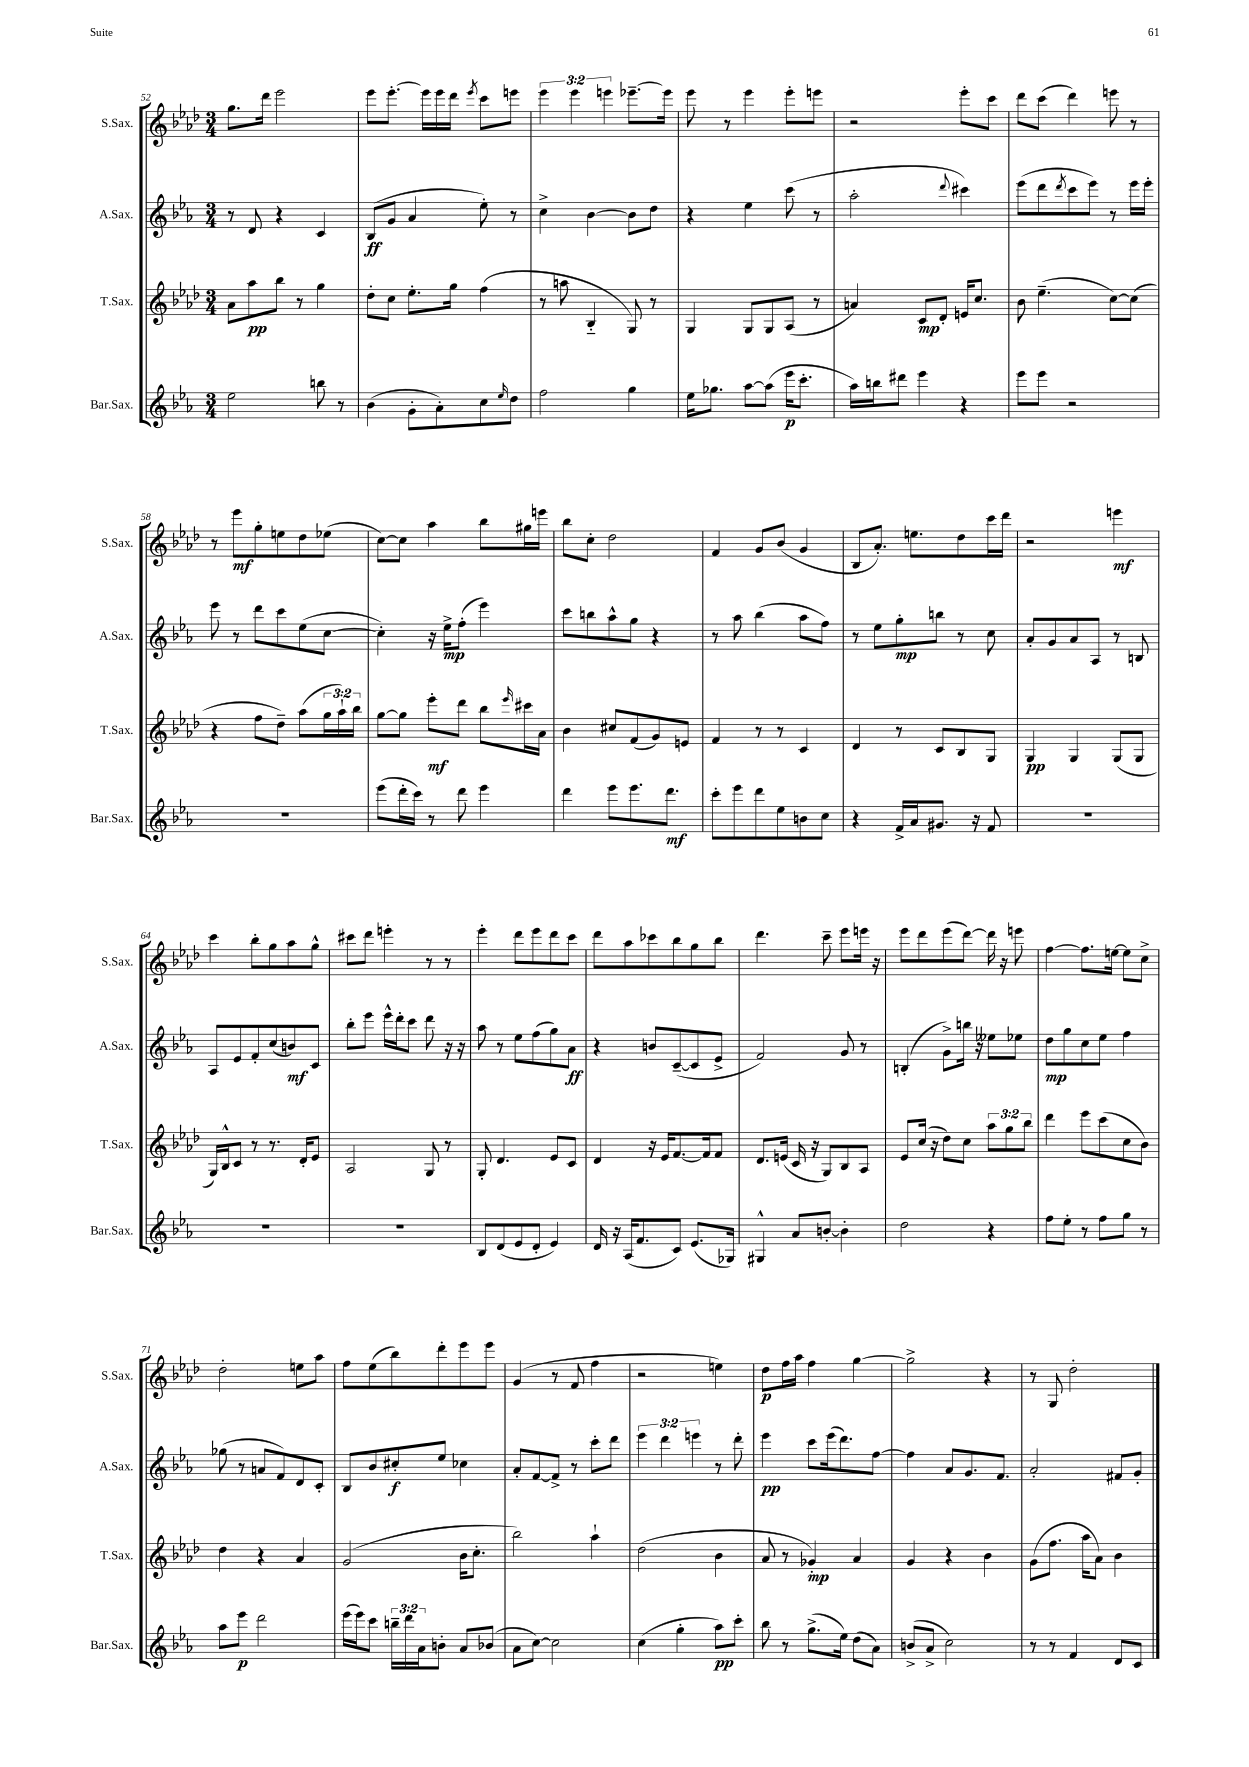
<<
\new StaffGroup <<
\new Staff = "s0" \with { instrumentName = "S.Sax." shortInstrumentName = "S.Sax." } {
    \clef treble \key aes \major \numericTimeSignature \time 3/4 \override Staff.TupletNumber.text = #tuplet-number::calc-fraction-text
    g''8. des'''16 ees'''2 |
    ees'''8 ees'''8.~-. ees'''16 ees'''16 des'''16 \acciaccatura { ees'''8 } c'''8 e'''8 |
    \tuplet 3/2 { ees'''4 ees'''4 e'''4 } ees'''8.~-- ees'''16 |
    ees'''8 r8 ees'''4 ees'''8-. e'''8 |
    r2 ees'''8-. c'''8 |
    des'''8 c'''8( des'''4) e'''8 r8 |
    r8 ees'''8\mf g''8-. e''8 des''8 ees''8( |
    c''8~) c''8 aes''4 bes''8 gis''16 e'''16 |
    bes''8 c''8-. des''2 |
    f'4 g'8 bes'8( g'4 |
    bes8 aes'8.-.) e''8. des''8 c'''16 des'''16 |
    r2 e'''4\mf |
    c'''4 bes''8-. g''8 aes''8 g''8-^ |
    cis'''8 des'''8 e'''4-. r8 r8 |
    ees'''4-. des'''8 ees'''8 des'''8 c'''8 |
    des'''8 aes''8 ces'''8 bes''8 g''8 bes''8 |
    des'''4. c'''8-- ees'''8 e'''16 r16 |
    ees'''8 des'''8 ees'''8( des'''8~) des'''16 r16 e'''8 |
    f''4~ f''8. e''16~ e''8 c''8-> |
    des''2-. e''8 aes''8 |
    f''8 ees''8( bes''8) des'''8-. ees'''8 ees'''8 |
    g'4( r8 f'8 f''4 |
    r2 e''4) |
    des''8\p f''16 aes''16 f''4 g''4~ |
    g''2-> r4 |
    r8 g8 des''2-. \bar "|." |
}
\new Staff = "s1" \with { instrumentName = "A.Sax." shortInstrumentName = "A.Sax." } {
    \clef treble \key ees \major \numericTimeSignature \time 3/4 \override Staff.TupletNumber.text = #tuplet-number::calc-fraction-text
    r8 d'8 r4 c'4 |
    bes8\ff( g'8 aes'4 ees''8-.) r8 |
    c''4-> bes'4~ bes'8 d''8 |
    r4 ees''4 c'''8( r8 |
    aes''2-. \appoggiatura { d'''8 } cis'''4) |
    ees'''8( d'''8 \acciaccatura { d'''8 } c'''8 ees'''8) r8 ees'''16 ees'''16-. |
    ees'''8 r8 d'''8 c'''8 ees''8( c''8~ |
    c''4-.) r16 ees''16->\mp f''8-.( ees'''4) |
    c'''8 b''8 aes''8-^ g''8 r4 |
    r8 aes''8 bes''4( aes''8 f''8) |
    r8 ees''8 g''8-.\mp b''8 r8 c''8 |
    aes'8-. g'8 aes'8 aes8 r8 b8 |
    aes8 ees'8 f'8-. c''8( b'8\mf) c'8 |
    bes''8-. ees'''8 ees'''16-^ d'''16-. c'''8 d'''8 r16 r16 |
    aes''8 r8 ees''8 f''8( g''8) aes'8\ff |
    r4 b'8 c'8~--( c'8 ees'8-> |
    f'2) g'8 r8 |
    b4-.( g'8->) b''16 r16 eeses''8 ees''8 |
    d''8\mp g''8 c''8 ees''8 f''4 |
    ges''8( r8 a'8 f'8) d'8 c'8-. |
    bes8 bes'8 cis''8-.\f ees''8 ces''4 |
    aes'8-. f'8~ f'8-> r8 c'''8-. d'''8 |
    \tuplet 3/2 { ees'''4 d'''4 e'''4 } r8 d'''8-. |
    ees'''4\pp c'''8 ees'''16( d'''8.) f''8~ |
    f''4 aes'8 g'8. f'8. |
    aes'2-. fis'8 g'8-. \bar "|." |
}
\new Staff = "s2" \with { instrumentName = "T.Sax." shortInstrumentName = "T.Sax." } {
    \clef treble \key aes \major \numericTimeSignature \time 3/4 \override Staff.TupletNumber.text = #tuplet-number::calc-fraction-text
    aes'8 aes''8\pp bes''8 r8 g''4 |
    des''8-. c''8 ees''8.-. g''16 f''4( |
    r8 a''8 bes4-_ g8) r8 |
    g4 g8 g8 aes8( r8 |
    a'4) c'8\mp des'8-. e'16 c''8. |
    bes'8 ees''4.--( c''8~) c''8( |
    r4 f''8 des''8--) aes''8( \tuplet 3/2 { g''16 aes''16-!) bes''16 } |
    g''8~ g''8 ees'''8-.\mf des'''8 bes''8 \grace { ees'''16 } cis'''16 aes'16 |
    bes'4 cis''8 f'8( g'8) e'8 |
    f'4 r8 r8 c'4 |
    des'4 r8 c'8 bes8 g8 |
    g4\pp g4 g8( g8 |
    g16) bes16-^ c'8 r8 r8. des'16-. ees'8 |
    aes2 g8 r8 |
    g8-. des'4. ees'8 c'8 |
    des'4 r16 ees'16 f'8.~ f'16 f'8 |
    des'8. e'16( c'16 r16 g8) bes8 aes8 |
    ees'8 c''16( r16 des''8) c''8 \tuplet 3/2 { aes''8 g''8 bes''8 } |
    des'''4 ees'''8 c'''8( c''8 bes'8) |
    des''4 r4 aes'4 |
    g'2( bes'16 c''8.-. |
    bes''2) aes''4-! |
    des''2( bes'4 |
    aes'8 r8 ges'4-.\mp) aes'4 |
    g'4 r4 bes'4 |
    g'8( f''8. aes''16 aes'8) bes'4 \bar "|." |
}
\new Staff = "s3" \with { instrumentName = "Bar.Sax." shortInstrumentName = "Bar.Sax." } {
    \clef treble \key ees \major \numericTimeSignature \time 3/4 \override Staff.TupletNumber.text = #tuplet-number::calc-fraction-text
    ees''2 b''8 r8 |
    bes'4( g'8-. aes'8-.) c''8 \grace { ees''16 } d''8 |
    f''2 g''4 |
    ees''16 ges''8. aes''8~ aes''8( ees'''16\p c'''8.-. |
    aes''16) b''16 dis'''8 ees'''4 r4 |
    ees'''8 ees'''8 r2 |
    R2. |
    ees'''8( d'''16-. c'''16) r8 d'''8 ees'''4 |
    d'''4 ees'''8 ees'''8. d'''8.\mf |
    c'''8-. ees'''8 d'''8 ees''8 b'8 c''8 |
    r4 f'16-> aes'16 gis'8. r16 f'8 |
    R2. |
    R2. |
    R2. |
    bes8 d'8( ees'8 d'8-. ees'4) |
    d'16 r16 aes16( f'8. c'8) ees'8.( ges16) |
    gis4-^ aes'8 b'8~-. b'4-. |
    d''2 r4 |
    f''8 ees''8-. r8 f''8 g''8 r8 |
    aes''8 ees'''8\p d'''2 |
    ees'''16( ees'''16) c'''8 \tuplet 3/2 { b''16-- d'''16 aes'16 } b'8-. aes'8 bes'8( |
    aes'8 c''8~) c''2 |
    c''4( g''4-. aes''8\pp) c'''8-. |
    bes''8 r8 g''8.->( ees''16) d''8( aes'8) |
    b'8->( aes'8-> c''2) |
    r8 r8 f'4 d'8 c'8 \bar "|." |
}
>>
>>
\layout { \context { \Score currentBarNumber = #52 } }
